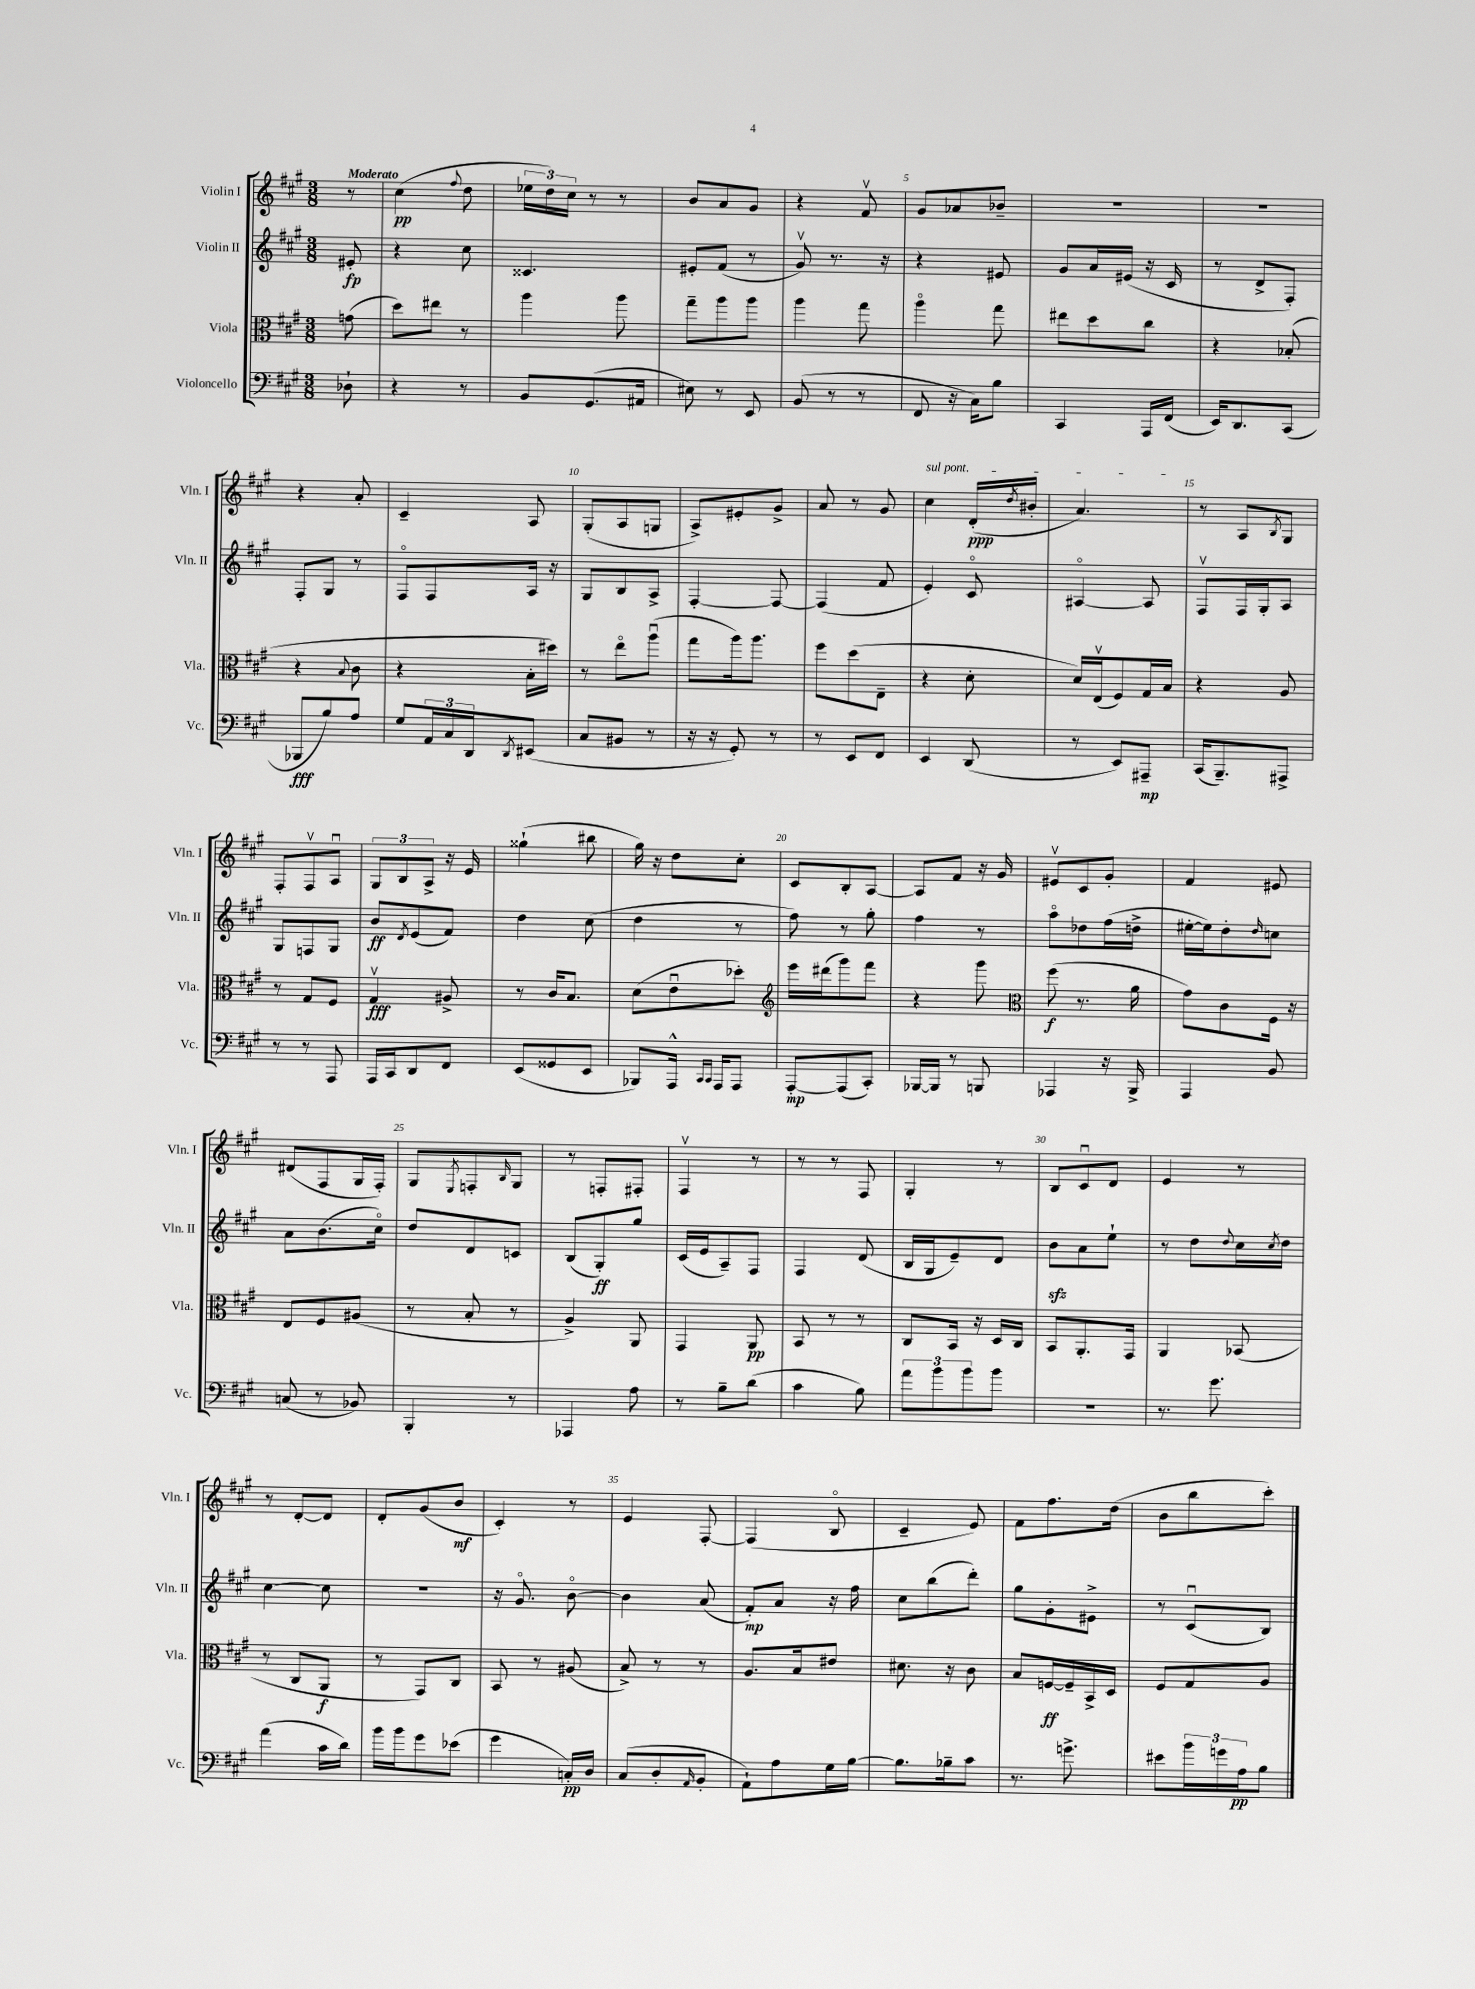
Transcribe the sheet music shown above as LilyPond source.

<<
\new StaffGroup <<
\new Staff = "s0" \with { instrumentName = "Violin I" shortInstrumentName = "Vln. I" } {
    \clef treble \key a \major \numericTimeSignature \time 3/8 \partial 8 \tempo "Moderato"
    r8 |
    cis''4\pp( \appoggiatura { fis''8 } d''8 |
    \tuplet 3/2 { ees''16 d''16) cis''16 } r8 r8 |
    b'8 a'8 gis'8 |
    r4 fis'8\upbow |
    gis'8 aes'8 bes'8-- |
    R4. |
    R4. |
    r4 a'8-. |
    cis'4-- a8 |
    gis8-.( a8 g8 |
    a8->) eis'8-. gis'8-> |
    a'8 r8 gis'8 |
    \once \override TextSpanner.bound-details.left.text = \markup { \italic "sul pont." } cis''4\startTextSpan d'16-.\ppp( \acciaccatura { d''8 } bis'16-. |
    a'4.\stopTextSpan) |
    r8 a8 \acciaccatura { b8 } gis8 |
    fis8-. fis8\upbow a8\downbow |
    \tuplet 3/2 { gis8 b8 a8-> } r16 e'16 |
    gisis''4-!( bis''8 |
    gis''16) r16 d''8 cis''8-. |
    cis'8 b8-. a8~ |
    a8 fis'8 r16 gis'16 |
    eis'8\upbow cis'8 gis'8-. |
    fis'4 eis'8 |
    dis'8( fis8 gis16 fis16-.) |
    gis8 \acciaccatura { e8 } f8-. \grace { b16 } gis8 |
    r8 f8-. fis8-. |
    fis4\upbow r8 |
    r8 r8 fis8 |
    gis4-. r8 |
    b8 cis'8\downbow d'8 |
    e'4 r8 |
    r8 d'8~-. d'8 |
    d'8-. gis'8( b'8\mf |
    cis'4-.) r8 |
    e'4 fis8~-. |
    fis4( b8\flageolet |
    cis'4-- e'8) |
    fis'8 fis''8. d''16( |
    b'8 b''8 cis'''8-.) \bar "|." |
}
\new Staff = "s1" \with { instrumentName = "Violin II" shortInstrumentName = "Vln. II" } {
    \clef treble \key a \major \numericTimeSignature \time 3/8 \partial 8
    eis'8-.\fp |
    r4 cis''8 |
    cisis'4. |
    eis'8-. fis'8( r8 |
    gis'8\upbow) r8. r16 |
    r4 eis'8 |
    gis'8 a'16 eis'16( r16 cis'16 |
    r8 d'8-> fis8-.) |
    fis8-. gis8 r8 |
    fis8\flageolet fis8 a16 r16 |
    gis8 b8 a8-> |
    fis4~-. fis8~ |
    fis4( fis'8 |
    e'4-.) cis'8\flageolet |
    ais4~\flageolet ais8 |
    fis8\upbow fis16 gis16-. a8 |
    gis8 f8 gis8 |
    b'8\ff \acciaccatura { d'8 } e'8( fis'8) |
    d''4 cis''8( |
    d''4 r8 |
    fis''8) r8 gis''8-. |
    fis''4 r8 |
    a''8\flageolet des''8 fis''16( d''16-> |
    eis''16~-. eis''16) d''8-. \grace { d''16 } c''8 |
    a'8 b'8.( cis''16\flageolet) |
    d''8 d'8 c'8 |
    b8( gis8-.\ff) gis''8 |
    cis'16( e'16 a8--) fis8 |
    fis4 d'8( |
    b16 gis16 e'8--) d'8 |
    b'8\sfz a'8 e''8-! |
    r8 d''8 \appoggiatura { d''8 } cis''16 \acciaccatura { cis''8 } d''16 |
    cis''4~ cis''8 |
    R4. |
    r16 gis'8.\flageolet b'8~\flageolet |
    b'4 a'8( |
    fis'8-.\mp) a'8 r16 fis''16 |
    cis''8 b''8( d'''8-.) |
    gis''8 gis'8-. eis'8-> |
    r8 cis'8\downbow( b8) \bar "|." |
}
\new Staff = "s2" \with { instrumentName = "Viola" shortInstrumentName = "Vla." } {
    \clef alto \key a \major \numericTimeSignature \time 3/8 \partial 8
    g'8( |
    d''8) eis''8 r8 |
    a''4 a''8 |
    gis''8-- a''8 a''8 |
    a''4 gis''8 |
    a''4\flageolet gis''8 |
    eis''8 d''8 cis''8 |
    r4 bes8-.( |
    r4 \appoggiatura { b8 } cis'8 |
    r4 b16-. dis''16) |
    r8 e''8\flageolet a''8\downbow( |
    gis''8 a''16) a''8. |
    fis''8 d''8( e8-- |
    r4 d'8-. |
    d'16) e16\upbow( fis8) gis16 b16 |
    r4 a8 |
    r8 gis8 fis8 |
    gis4\upbow\fff ais8-> |
    r8 cis'16 b8. |
    d'8( e'8\downbow des''8-.) |
    \clef treble e'''16 dis'''16( gis'''8) fis'''8 |
    r4 gis'''8 |
    \clef alto fis''8\f( r8. a'16 |
    gis'8) cis'8 fis16 r16 |
    e8 fis8 ais8( |
    r8 b8-. r8 |
    a4->) a,8 |
    gis,4 a,8\pp |
    b,8 r8 r8 |
    cis8 b,16 r16 d16 cis16 |
    b,8 a,8.-. gis,16 |
    a,4 bes,8( |
    r8 cis8 a,8\f |
    r8 gis,8) cis8 |
    b,8 r8 ais8( |
    b8->) r8 r8 |
    a8. b16 eis'8 |
    dis'8. r16 cis'8 |
    b8 f16~\ff f16-- b,16-> d16 |
    fis8 gis8 a8 \bar "|." |
}
\new Staff = "s3" \with { instrumentName = "Violoncello" shortInstrumentName = "Vc." } {
    \clef bass \key a \major \numericTimeSignature \time 3/8 \partial 8
    des8-! |
    r4 r8 |
    b,8 gis,8.( ais,16 |
    eis8) r8 e,8 |
    b,8( r8 r8 |
    fis,8 r16 cis16) b8 |
    cis,4 a,,16 fis,16( |
    e,16) d,8. cis,8( |
    bes,,8\fff b8) a8 |
    gis8 \tuplet 3/2 { a,16 cis16 d,16 } \acciaccatura { d,8 } eis,8( |
    cis8 bis,8 r8 |
    r16 r16 gis,8-.) r8 |
    r8 e,8 fis,8 |
    e,4 d,8( |
    r8 e,8) ais,,8--\mp |
    cis,16( b,,8.--) ais,,8-> |
    r8 r8 a,,8 |
    a,,16 cis,16 d,8 fis,8 |
    e,8( gisis,8 e,8 |
    bes,,8) a,,16-^ \grace { cis,16 cis,16 } a,,16 a,,8 |
    a,,8~-.\mp a,,8( cis,8-.) |
    bes,,16~ bes,,16 r8 b,,8 |
    aes,,4 r16 b,,16-> |
    a,,4 b,8 |
    c8( r8 bes,8) |
    b,,4-. r8 |
    aes,,4 a8 |
    r8 b8-- d'8( |
    cis'4 b8) |
    \tuplet 3/2 { a'8 b'8 b'8 } b'8 |
    R4. |
    r8. gis'8. |
    a'4( cis'16 d'16) |
    b'16 b'16 gis'8 ees'8( |
    gis'4 c16-.\pp) d16 |
    cis8( d8-. \grace { a,16 } b,8-. |
    a,8-!) a8 gis16 b16~ |
    b8. bes16-- cis'8 |
    r8. g'8.-> |
    eis'8 \tuplet 3/2 { b'16 g'16 a16\pp } b8 \bar "|." |
}
>>
>>
\layout { \context { \Score \override BarNumber.break-visibility = ##(#f #t #t) barNumberVisibility = #(every-nth-bar-number-visible 5) } }
